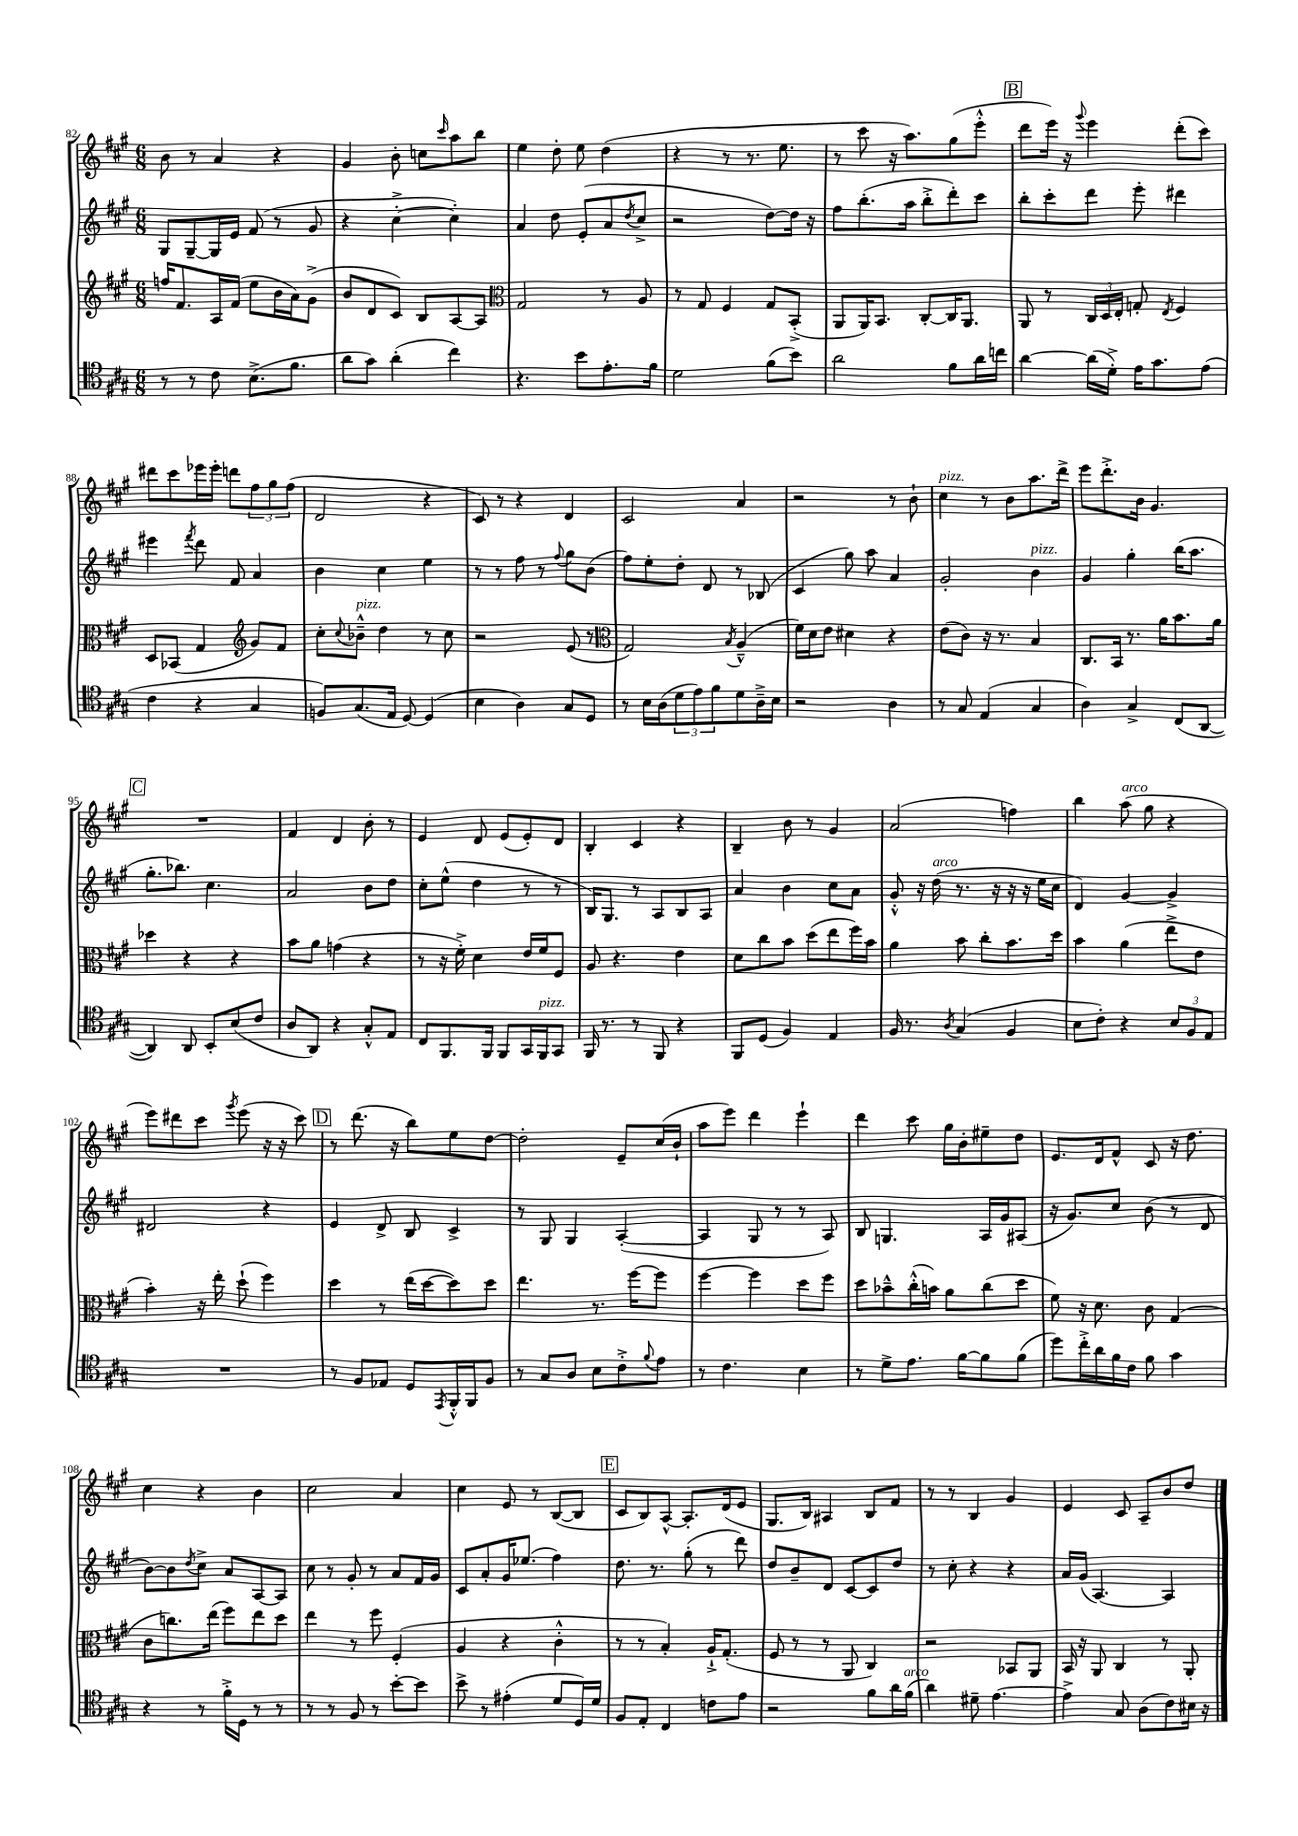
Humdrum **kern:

**kern	**kern	**kern	**kern
*staff4	*staff3	*staff2	*staff1
*clefC4	*clefG2	*clefG2	*clefG2
*k[f#c#g#]	*k[f#c#g#]	*k[f#c#g#]	*k[f#c#g#]
*M6/8	*M6/8	*M6/8	*M6/8
8r	16ff	8G#	8b
.	8.f#	.	.
8r	.	[8G#~	8r
8c#	16A	16G#]	4a
.	(16f#	16e	.
(8.B^	8ee	(8f#	.
.	16b	8r	4r
8.f#	16a)	.	.
.	(8g#^	8g#	.
=	=	=	=
8a	8b	4r	4g#
8g#)	8d	.	.
(4a'	8c#)	[4cc#'^	8b'
.	8B	.	8cc
.	.	.	16qqccc#
4cc#)	[8A	4cc#'])	8aa
.	8A]	.	8bb
=	=	=	=
*	*clefC3	*	*
4.r	2G#	4a	4ee
.	.	8dd	8dd'
8b	.	(8e'	8ee
8.e'	8r	8a	(4dd
.	.	8qdd	.
.	8A	8cc#^	.
16f#	.	.	.
=	=	=	=
2d	8r	2r	4r
.	8G#	.	.
.	4F#	.	8r
.	.	.	8.r
(8f#	8G#	[8dd)	.
.	.	.	8.ee
8b)	(8BB'^	16dd]	.
.	.	16r	.
=	=	=	=
2a	8AA	8ff#	8r
.	16AA)	(8.bb'	8ccc#
.	8.BB	.	.
.	.	.	16r
.	.	16aa	8.aa)
.	[8C#'	8bb'^	.
8f#	16C#]	8ddd')	(8gg#
.	8.AA	.	.
16a	.	8ccc#	8eee'^^
16cc	.	.	.
=	=	=	=
[4a	8AA	8bb'	8ddd
.	8r	8ccc#'	16eee)
.	.	.	16r
.	.	.	8qqggg#
(16a]	24C#	8ddd	4eee
.	24D	.	.
16d'^)	.	.	.
.	24E'	.	.
16e	8G'	8eee'	.
8.g#	.	.	.
.	8qE	.	.
.	4F#	4ddd#	(8ddd'
(8e	.	.	8ccc#)
=	=	=	=
4c#	8D	4eee#	8ddd#
.	(8BB-	.	8ccc#
.	.	8qfff#	.
4r	4G#	8ddd	16eee-
.	.	.	16eee-'
.	.	8f#	8ddd
*	*clefG2	*	*
4G#	8g#)	4a	12ff#
.	.	.	12gg#
.	8f#	.	.
.	.	.	(12ff#
=	=	=	=
8F)	8cc#'	4b	2d
.	8qqcc#	.	.
(8.G#	8b-~^^	.	.
.	4dd	4cc#	.
16E	.	.	.
[8D)	.	.	.
(4D]	8r	4ee	4r
.	8cc#	.	.
=	=	=	=
4B	2r	8r	8c#)
.	.	8r	8r
4A)	.	8ff#	4r
.	.	8r	.
.	.	8qqff#	.
8G#	(8e	8gg#	4d
8D	8r	(8b	.
=	=	=	=
*	*clefC3	*	*
8r	2G#)	8ff#)	2c#
16B	.	8ee'	.
(16A	.	.	.
12d	.	8dd'	.
12e)	.	.	.
.	.	8d	.
12f#	.	.	.
.	8qB	.	.
8d	(4A~^^	8r	4a
16A~^	.	(8B-	.
16B	.	.	.
=	=	=	=
2r	16f#)	4c#	2r
.	16d	.	.
.	8e	.	.
.	4d#	8gg#)	.
.	.	8aa	.
4A	4r	4a	8r
.	.	.	8b`
=	=	=	=
8r	(8e	2g#'	4cc#
8G#	8c#)	.	.
(4E	16r	.	8r
.	8.r	.	.
.	.	.	8b
4G#	4B	4b	8.aa
.	.	.	16ddd^
=	=	=	=
4A)	8.C#	4g#	8eee
.	.	.	8.ddd'^
.	16BB	.	.
4G#^	8.r	4gg#'	.
.	.	.	16b
.	.	.	4.g#
.	16a	.	.
(8C#	8.b	(16bb	.
.	.	8.aa	.
[8AA	.	.	.
.	16a	.	.
=	=	=	=
4AA])	4dd-	8.gg#'	2.r
.	.	8.bb-)	.
8AA	4r	.	.
8BB'	.	4.cc#	.
(8B	4r	.	.
8c#	.	.	.
=	=	=	=
8A	8b	2a	4f#
8AA)	8a	.	.
4r	(4g	.	4d
8G#'^^	4r	8b	8b'
8E	.	8dd	8r
=	=	=	=
8C#	8r	8cc#'	4e
8.FF#	16r	(8ee^^	.
.	16f#'^)	.	.
.	4d	4dd	8d
16FF#	.	.	.
8FF#	.	.	(8e
16GG#	16e	8r	8e')
16FF#	16f#	.	.
8GG#	8F#	8r	8d
=	=	=	=
16FF#	8A	16B)	4B'
8.r	.	8.G#	.
.	4.r	.	.
8r	.	8r	4c#
8FF#	.	8A	.
4r	4e	8B	4r
.	.	8A	.
=	=	=	=
8FF#	8d	4a	4B~
(8D	8cc#	.	.
4F#)	8b	4b	8b
.	(8dd	.	8r
4E	8ee	8cc#	4g#
.	16ff#)	8a	.
.	16b	.	.
=	=	=	=
16F#	4a	8g#'^^	(2a
8.r	.	.	.
.	.	16r	.
.	.	(16dd	.
8qA	.	.	.
(4G#	8b	8.r	.
.	8cc#'	.	.
.	.	16r	.
4F#	8.b	16r	4ff)
.	.	16r	.
.	.	16ee	.
.	16dd	16cc#	.
=	=	=	=
8B	4b	4d)	4bb
8c#')	.	.	.
4r	(4a	[4g#	(8aa
.	.	.	8gg#
12B	8ee^	4g#^]	4r
12F#	.	.	.
.	8e	.	.
12E	.	.	.
=	=	=	=
2.r	4b')	2d#	8eee)
.	.	.	8ddd#
.	16r	.	8ccc#
.	16ee'	.	.
.	.	.	8qggg#
.	(8dd`	.	(8eee
.	4ff#)	4r	16r
.	.	.	16r
.	.	.	8ccc#)
=	=	=	=
8r	4dd	4e	8r
8F#	.	.	(8.ddd
8E-	8r	8d^	.
.	.	.	16r
8D	(16ee	8B	8bb)
.	[16dd	.	.
8qEE	.	.	.
16FF#'^^	8dd])	4c#^	8ee
16FF#	.	.	.
8F#	8dd	.	[8dd
=	=	=	=
8r	4.ee	8r	2dd']
8G#	.	8G#	.
8A	.	4G#	.
8B	8.r	.	.
8c#'^	.	([4A'	8e~
.	[16ff#	.	.
8qqf#	.	.	.
8e	8ff#]	.	(16cc#
.	.	.	16b`
=	=	=	=
8r	[4ff#	4A]	8aa
4.c#	.	.	8eee)
.	4ff#]	8G#	4ddd
.	.	8r	.
4B	8dd	8r	4eee`
.	8ff#	8A)	.
=	=	=	=
8r	8dd	8B	4ddd
8d^	8b-~^^	4.G	.
8.e	(16cc#'^^	.	8ccc#
.	16b)	.	.
.	8a	.	16gg#
[16f#	.	.	16b'
8f#]	(8cc#	16A	8ee#~
.	.	16g#	.
(8f#	8dd	(8A#	8dd
=	=	=	=
8dd)	8f#)	16r	8.e
.	.	8.g#)	.
16cc#'^	16r	.	.
16a	8.d	.	16d
16f#	.	8cc#	8f#^^
16c#	.	.	.
8f#	8c#	(8b	8c#
4g#	(4G#	8r	16r
.	.	.	8.dd
.	.	8d	.
=	=	=	=
4r	8c#	[8b)	4cc#
.	8.cc)	8b]	.
.	.	8qdd	.
8r	.	8cc#^	4r
.	(16ee	.	.
16f#'^	8ff#)	8a	.
16D	.	.	.
8r	8ee	[8A	4b
8r	8dd	8A]	.
=	=	=	=
8r	4ee	8cc#	2cc#
8r	.	8r	.
8F#	8r	8g#'	.
8r	8ff#	8r	.
[8b'	(4F#'	8a	4a
8b]	.	16f#	.
.	.	16g#	.
=	=	=	=
8b^	4A	8c#	4cc#
8r	.	8a'	.
(4e#'	4r	16g#	8e
.	.	(8.ee-	.
.	.	.	8r
8d	4c#'^^	4ff#)	([8B
16D)	.	.	8B]
16d	.	.	.
=	=	=	=
8F#	8r	8.dd	8c#
8E'	8r	.	8B)
.	.	8.r	.
4C#	4B')	.	[8A^^
.	.	(8gg#'	8.A']
8c	16A`^	8r	.
.	(8.G#'	.	(16d
8e	.	8ddd)	8e
=	=	=	=
2r	8F#	8dd	8.G#
.	8r	8b~	.
.	.	.	16B)
.	8r	8d	4A#
.	8AA	[8c#	.
8f#	4C#)	8c#]	8B
16a	.	8dd	8f#
(16f#	.	.	.
=	=	=	=
4a)	2r	8r	8r
.	.	8cc#'	8r
8d#~	.	4r	4B
[4.e	.	.	.
.	8BB-	4r	4g#
.	8AA	.	.
=	=	=	=
4e^]	16BB	16a	4e
.	16r	(16g#	.
.	8AA	[4.A)	.
8G#	4C#	.	8c#
(8A	.	.	8A~
8c#)	8r	4A]	8b
16B#	8AA'	.	8dd
16r	.	.	.
==	==	==	==
*-	*-	*-	*-
